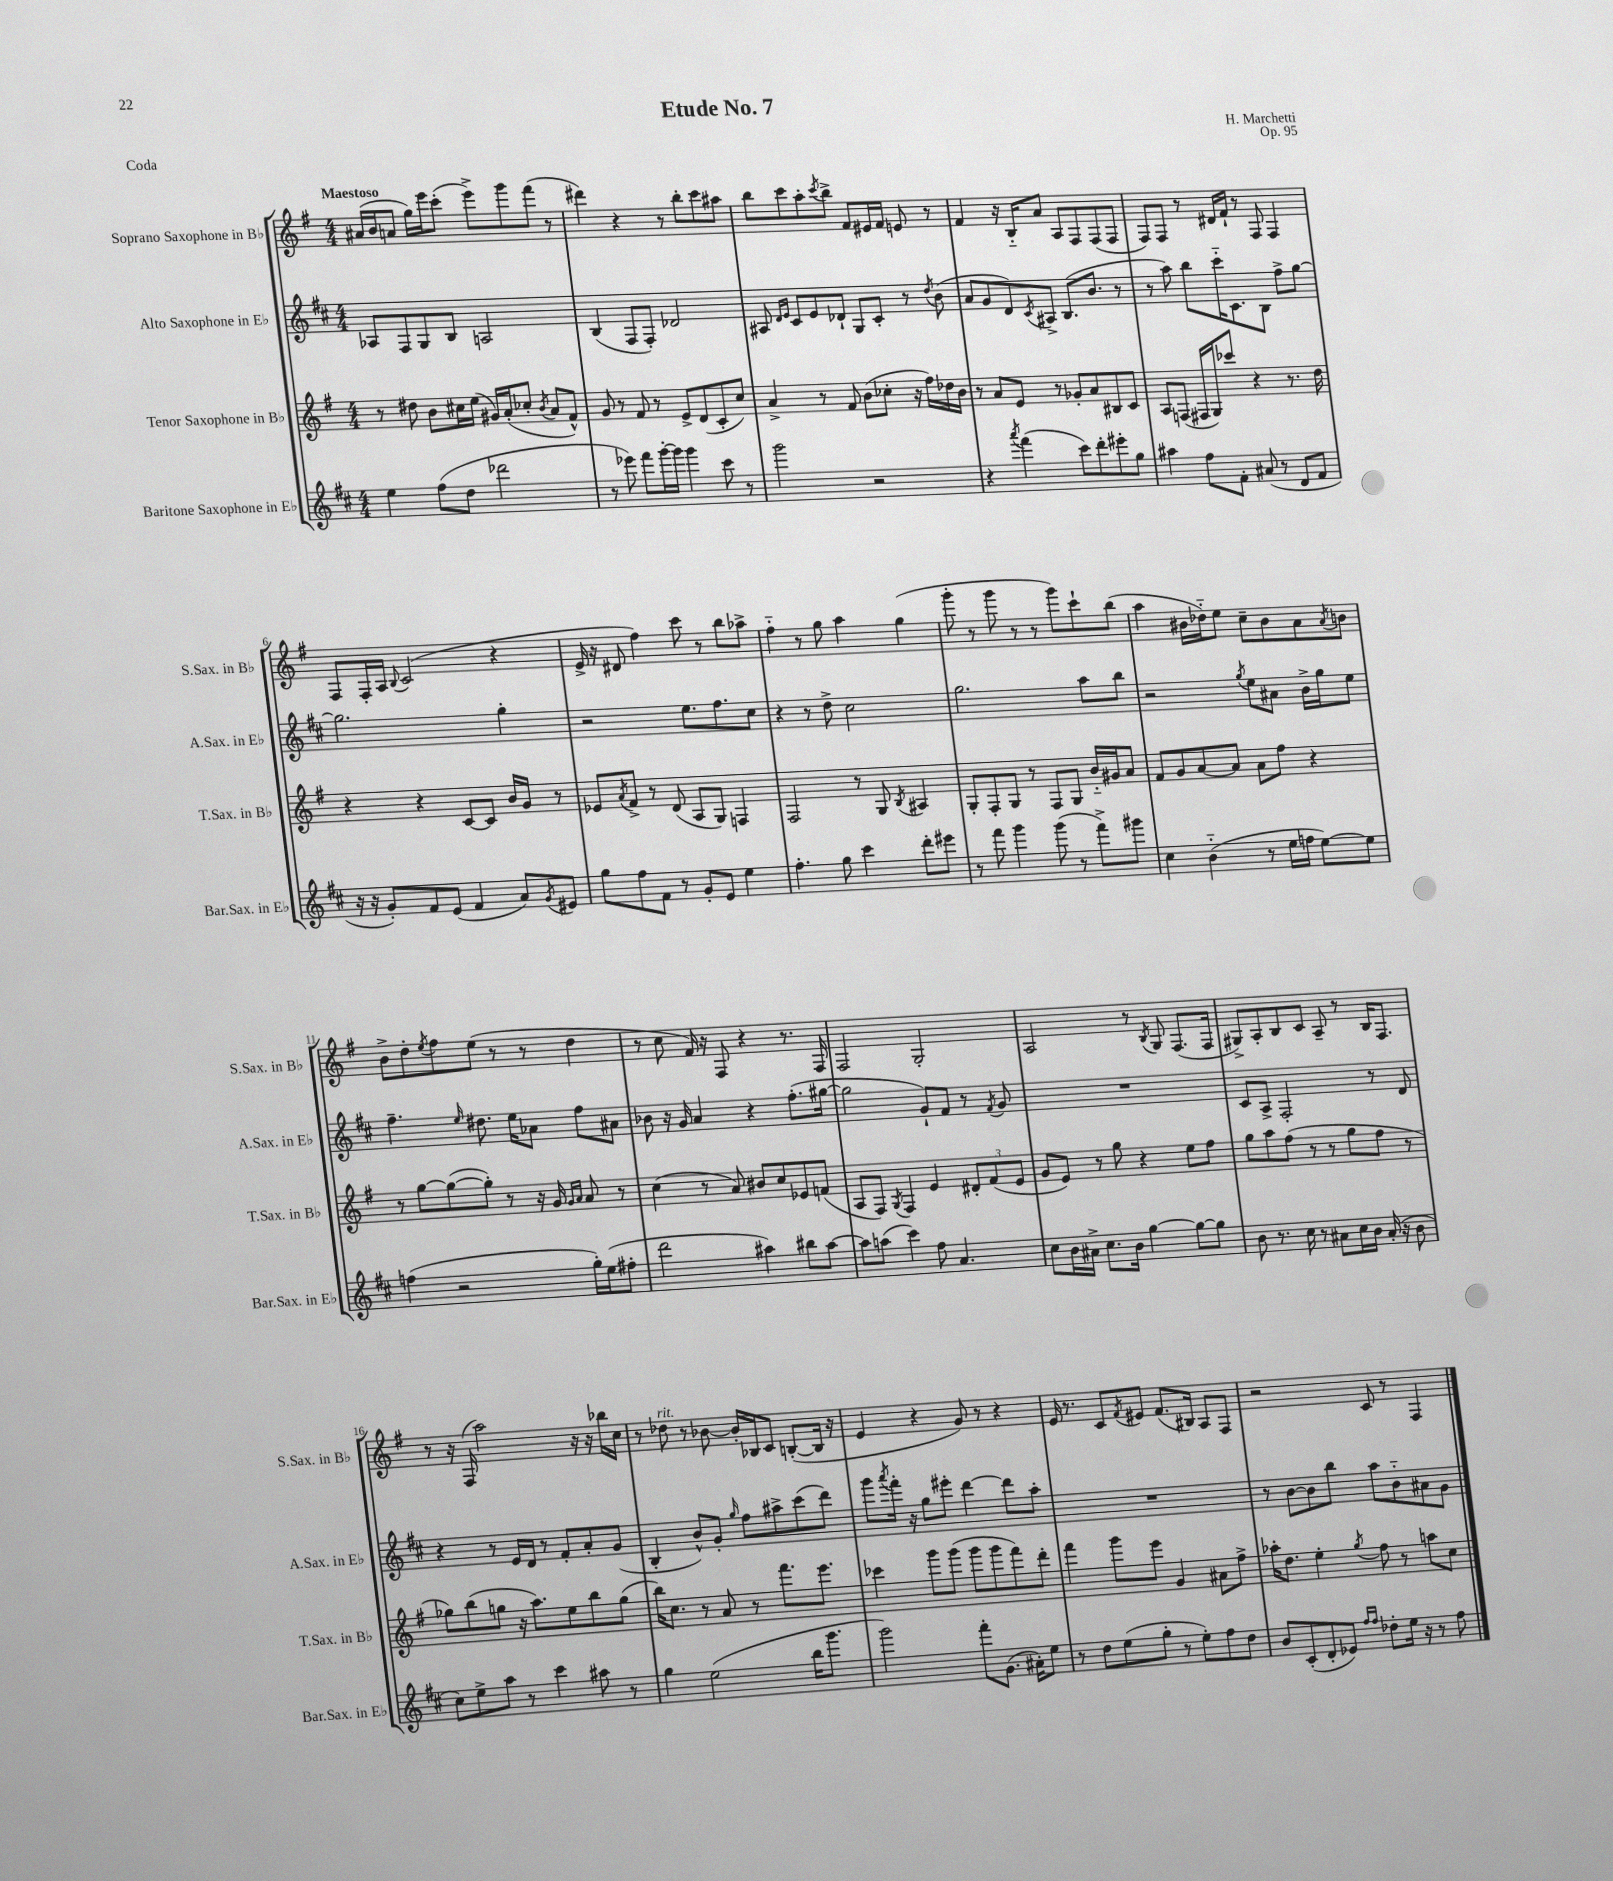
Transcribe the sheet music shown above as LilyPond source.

\header { title = "Etude No. 7" composer = "H. Marchetti" opus = "Op. 95" piece = "Coda" }
<<
\new StaffGroup <<
\new Staff = "s0" \with { instrumentName = "Soprano Saxophone in Bb" shortInstrumentName = "S.Sax. in Bb" } {
    \clef treble \key g \major \numericTimeSignature \time 4/4 \tempo "Maestoso"
    ais'16( b'16 a'8 g''16) e'''16 c'''8-.( e'''8->) g'''8 fis'''8( r8 |
    dis'''4) r4 r8 b''8-. c'''8 ais''8 |
    b''8 c'''8 a''8-. \acciaccatura { c'''8 } b''8-> fis'8 eis'16 fis'16 e'8 r8 |
    fis'4 r16 b16-_ a'8 a8 fis8 fis8( fis8 |
    fis8) fis8 r8 dis'16 fis'16-! r8 fis8 fis4 |
    fis8 fis16-. a16 \appoggiatura { b8 } c'2( r4 |
    e'16-> r16 dis'8 fis''4) c'''8 r8 b''8 aes''8-> |
    fis''4-_ r8 g''8 a''4 g''4( |
    g'''8-. r8 g'''8 r8 r8 g'''8) c'''8-! b''8( |
    a''4 bis'16 des''16-_) e''8 c''8-- bis'8 a'8 \acciaccatura { a'8 } b'8 |
    b'8-> d''8-. \acciaccatura { e''8 } fis''8 e''8( r8 r8 d''4 |
    r8 c''8 fis'16) r16 fis8 r4 r8. fis16 |
    fis2 g2-. |
    a2 r8 \acciaccatura { b8 } g8 fis8.( fis16 |
    gis8->) a8-. b8 c'8 a8-- r8 b16 fis8. |
    r8 r16 fis16( a''2) r16 r16 bes''16 c''16 |
    r8 des''8^\markup { \italic "rit." } r8 bes'8~ bes'16-. bes16 c'8 b8~-.( b16 r16 |
    e'4 r4 g'8) r8 r4 |
    e'16 r8. c'8 \acciaccatura { fis'8 } eis'8 fis'8.( bis16) a8 fis8 |
    r2 c'8 r8 fis4 \bar "|." |
}
\new Staff = "s1" \with { instrumentName = "Alto Saxophone in Eb" shortInstrumentName = "A.Sax. in Eb" } {
    \clef treble \key d \major \numericTimeSignature \time 4/4
    aes8 fis8 g8 b8 a2 |
    b4( fis8 fis8-.) des'2 |
    ais8 \grace { d'16 e'16 } cis'8 e'8 des'8-! g8 cis'8-. r8 \acciaccatura { d''8 } b'8( |
    a'8 g'8 d'8) \acciaccatura { cis'8 } ais8-> b8.( b'8. r8 |
    r8 a''8) b''8 cis'''16-_ cis'8. b8 fis''8-> g''8~ |
    g''2. g''4-. |
    r2 e''8. fis''8. cis''8 |
    r4 r8 d''8-> cis''2 |
    g''2. a''8 b''8 |
    r2 \acciaccatura { g''8 } e''8 ais'8 b'16-> g''16 e''8 |
    fis''4.-- \grace { e''16 } dis''8. e''16 aes'8 fis''8 ais'8 |
    bes'8 r16 g'16 a'4 r4 fis''8.-.( gis''16~ |
    gis''2 g'8-!) fis'8 r8 \acciaccatura { fis'8 } g'8 |
    R1 |
    cis'8 a8-> fis2-. r8 d'8 |
    r4 r8 e'16 d'16 r8 fis'8-. a'8-. g'8( |
    b4-. b'8-^) g'8-. \grace { g''16 } fis''8 ais''8-> cis'''8( d'''8) |
    g'''8 \acciaccatura { a'''8 } fis'''16-. r16 g''8 eis'''8-. d'''4~ d'''8 a''8-. |
    R1 |
    r8 b'8~ b'8 b''8 a''8 b'8-_ ais'8 g'8 \bar "|." |
}
\new Staff = "s2" \with { instrumentName = "Tenor Saxophone in Bb" shortInstrumentName = "T.Sax. in Bb" } {
    \clef treble \key g \major \numericTimeSignature \time 4/4
    r8 dis''8 b'8 cis''16 e''16( gis'16) a'16-.( ces''8-. \acciaccatura { b'8 } a'8 fis'8-^) |
    g'8 r8 fis'8 r8 e'8-> d'8( c'8-. c''8) |
    a'4-> r8 fis'8 b'8( ces''8-. r16 fis''16) des''16 b'16 |
    r8 a'8 e'8 r8 ges'8-. a'8 bis8 c'8 |
    a8 f8( fis16 g16) ces'''8 r4 r8. d''16 |
    r4 r4 c'8~ c'8 b'16 g'16 r8 |
    ees'8 \acciaccatura { a'8 } fis'8-> r8 d'8( a8 g8) f4 |
    fis2 r8 g8 \acciaccatura { b8 } ais4 |
    g8-. fis8-. g8 r8 fis8 g8 b'16-_ gis'16 a'8 |
    fis'8 g'8 a'8~ a'8 a'8 fis''8 r4 |
    r8 g''8~ g''8~( g''8-.) r8 r16 g'16 \grace { g'16 a'16 } a'8 r8 |
    c''4( r8 a'8) bis'8 c''8 ees'8 f'8( |
    a8 fis8) \acciaccatura { g8 } fis4 e'4 \tuplet 3/2 { dis'8-. fis'8( e'8 } |
    g'8 e'8) r8 g''8 r4 e''8 fis''8 |
    g''8 a''8 fis''8( r8 r8 g''8 fis''8 r8 |
    ges''8) b''8( g''8 r16 a''8.) e''8 b''8 g''8( |
    b''16) c''8. r8 a'8 r8 fis'''8. e'''8. |
    ces'''4 g'''8 g'''8( g'''8 g'''8 fis'''8) d'''8-. |
    fis'''4 g'''8 e'''8 g'4 ais'8 fis''8-> |
    aes''16-. d''8. e''4-. \acciaccatura { g''8 } fis''8 r8 a''8 c''8 \bar "|." |
}
\new Staff = "s3" \with { instrumentName = "Baritone Saxophone in Eb" shortInstrumentName = "Bar.Sax. in Eb" } {
    \clef treble \key d \major \numericTimeSignature \time 4/4
    e''4 fis''8( d''8 des'''2 |
    r8 ees'''8) fis'''8 g'''16~-. g'''16 g'''4 cis'''8 r8 |
    g'''2 r2 |
    r4 \acciaccatura { a'''8 } fis'''4( cis'''8) d'''8-. eis'''8-. g''8 |
    ais''4 fis''8 fis'8-. ais'8( r8 d'8 fis'8 |
    r16 r16 g'8-.) fis'8 e'8( fis'4 a'8) \acciaccatura { g'8 } eis'8 |
    g''8 fis''8 fis'8 r8 g'8-. e'8 e''4 |
    fis''4.-. g''8 cis'''4 d'''8-. eis'''8 |
    r8 fis'''8 g'''4 g'''8( r8 fis'''8->) gis'''8 |
    cis''4 b'4-_( r8 e''16 f''16 e''8~) e''8 |
    f''4( r2 g''16-.) e''16( fis''8-. |
    d'''2 ais''4) bis''8 ais''8~ |
    ais''8 a''8( cis'''4) fis''8 a'4. |
    cis''8 b'16 ais'16-> cis''8. b'16 g''4~ g''8~ g''8 |
    b'8 r8. cis''16 r8 ais'8 cis''16 b'16 ais'16-.( r16 b'8 |
    cis''8) e''8-> a''8 r8 cis'''4 ais''8 r8 |
    g''4 e''2( b''16 g'''8. |
    g'''2) fis'''8-. g'8.( ais'16-.) e''8 |
    r8 d''8 e''8( g''8-. r8 e''8-.) fis''8 d''8 |
    b'8 cis'8-.( d'8-. ees'8) \grace { fis''16 fis''16 } des''8-. e''16 r16 r8 fis''8 \bar "|." |
}
>>
>>
